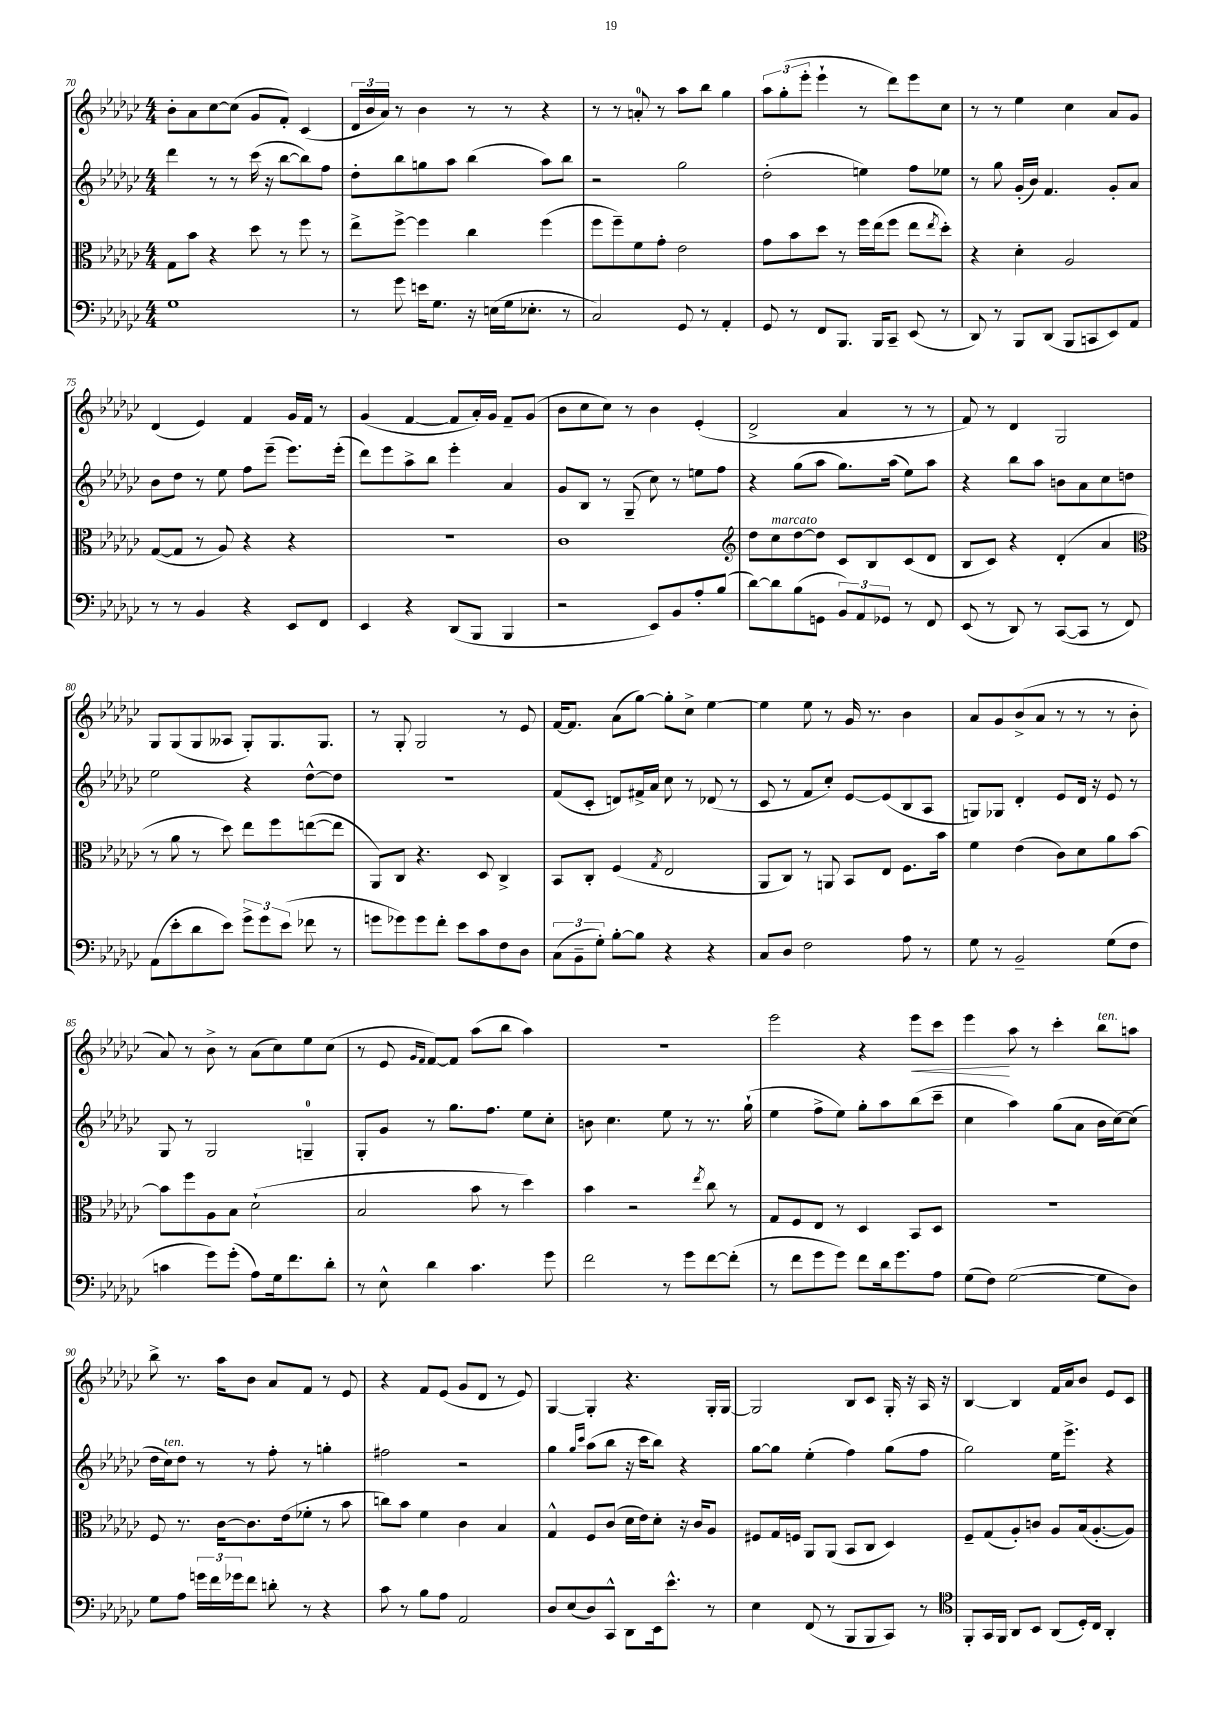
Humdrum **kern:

**kern	**kern	**kern	**kern	**dynam
*part4	*part3	*part2	*part1	*part1
*staff4	*staff3	*staff2	*staff1	*staff1
*clefF4	*clefC3	*clefG2	*clefG2	*
*k[b-e-a-d-g-c-]	*k[b-e-a-d-g-c-]	*k[b-e-a-d-g-c-]	*k[b-e-a-d-g-c-]	*
*M4/4	*M4/4	*M4/4	*M4/4	*
=70	=70	=70	=70	=70
1G-	8G-\L	4ddd-\	8b-'\L	.
.	8b-\J	.	8a-\	.
.	4r	8r	[8cc-\	.
.	.	8r	(8cc-\J]	.
.	8dd-\	(16ccc-\	8g-/L	.
.	.	16r	.	.
.	8r	[8bb-\L	8f'/J)	.
.	8ff\	8bb-\])	(4c-/	.
.	8r	8ff\J	.	.
=71	=71	=71	=71	=71
8r	8ee-^\L	8dd-'\L	24d-/LL	.
.	.	.	24b-/	.
.	.	.	24a-/JJ)	.
8g-\	[8ff^\J	8bb-\	8r	.
16en\KL	4ff\]	8ggn\	4b-\	.
8.G-\J	.	.	.	.
.	.	8aa-\J	.	.
16r	4cc-\	(4bb-\	8r	.
(16En\LL	.	.	.	.
16G-\J	.	.	8r	.
8.E-X'\J	.	.	.	.
.	(4ff\	8aa-\L)	4r	.
8r	.	8bb-\J	.	.
=72	=72	=72	=72	=72
2C-/)	8ff\L	2r	8r	.
.	8ff~\)	.	8r	.
.	8f\	.	8an'/	.
.	8g-'\J	.	8r	.
8GG-/	2e-\	2gg-\	8aa-\L	.
8r	.	.	8bb-\J	.
4AA-'/	.	.	4gg-\	.
=73	=73	=73	=73	=73
8GG-/	8g-\L	(2dd-'\	12aa-\L	.
.	.	.	(12gg-'\	.
8r	8b-\	.	.	.
.	.	.	12eee-'\J	.
8FF/L	8dd-\J	.	4eee-`\	.
8.BBB-/J	8r	.	.	.
.	16ff\LL	4een\)	8r	.
16BBB-/KL	(16ee-\J	.	.	.
8CC-~/J	8ff\J	.	8ddd-\L)	.
(8EE-/	8ee-\L	8ff\L	8eee-\	.
.	8qee-/	.	.	.
8r	8dd-'\J)	8ee-X\J	8cc-\J	.
=74	=74	=74	=74	=74
8DD-/)	4r	8r	8r	.
8r	.	8gg-\	8r	.
8BBB-/L	4d-'\	(16g-'/LL	4ee-\	.
.	.	16b-/JJ)	.	.
(8DD-/J	.	4.f/	.	.
8BBB-/L	2A-/	.	4cc-\	.
8CCn/	.	.	.	.
8EE-/)	.	8g-'/L	8a-/L	.
8AA-/J	.	8a-/J	8g-/J	.
!!LO:LB:g=z
=75	=75	=75	=75	=75
8r	([8G-/L	8b-\L	(4d-/	.
8r	8G-/J]	8dd-\J	.	.
4BB-/	8r	8r	4e-/)	.
.	8A-/)	8ee-\	.	.
4r	4r	8ff\L	4f/	.
.	.	(8eee-~\J	.	.
8EE-/L	4r	8.eee-\L)	16g-/LL	.
.	.	.	16f/JJ	.
8FF/J	.	.	8r	.
.	.	(16eee-'\Jk	.	.
=76	=76	=76	=76	=76
4EE-/	1r	8ddd-\L)	(4g-/	.
.	.	8eee-\	.	.
4r	.	8aa-^\	[4f/	.
.	.	8bb-\J	.	.
(8DD-/L	.	4eee-'\	8f/L]	.
8BBB-/J	.	.	16a-'/L)	.
.	.	.	16g-/JJ	.
4BBB-/	.	4a-/	8f~/L	.
.	.	.	(8g-/J	.
=77	=77	=77	=77	=77
2r	1c-	8g-/L	8b-\L	.
.	.	8B-/J	8cc-\	.
.	.	8r	8cc-\J)	.
.	.	(8G-~/	8r	.
8EE-/L)	.	8cc-\)	4b-\	.
8BB-/	.	8r	.	.
8A-'/	.	8een\L	(4e-'/	.
(8B-/J	.	8ff\J	.	.
=78	=78	=78	=78	=78
*	*clefG2	*	*	*
[8d-\L)	8dd-\L	4r	2d-^/	.
!	!LO:TX:a:i:t=marcato	!	!	!
8d-\]	8cc-\	.	.	.
(8B-\	[8dd-\	(8gg-\L	.	.
8GGn\J	8dd-\J]	8aa-\J	.	.
12BB-/L)	8c-/L	8.gg-\L)	4a-/	.
12AA-/	.	.	.	.
.	8B-/	.	.	.
12GG-X/J	.	.	.	.
.	.	(16aa-\Jk	.	.
8r	(8c-/	8ee-\L)	8r	.
8FF/	8d-/J	8aa-\J	8r	.
=79	=79	=79	=79	=79
(8EE-/	8B-/L	4r	8f/)	.
8r	8c-/J)	.	8r	.
8DD-/)	4r	8bb-\L	4d-/	.
8r	.	8aa-\J	.	.
([8CC-/L	(4d-'/	8bn\L	2G-/	.
8CC-/J]	.	8a-\	.	.
8r	4a-/	8cc-\	.	.
8FF/)	.	8ddn\J	.	.
!!LO:LB:g=z
=80	=80	=80	=80	=80
*	*clefC3	*	*	*
(8AA-\L	8r	2ee-\	8G-/L	.
8e-'\	8a-\	.	(8G-/	.
8d-\	8r	.	8G-/	.
8e-\J)	8dd-\)	.	8A--X/J	.
12g-^\L	8ee-\L	4r	8G-'/L)	.
12g-\	.	.	.	.
.	8ff\	.	8.G-/	.
(12e-\J	.	.	.	.
8f-X\	([8een\	[8dd-^^\L	.	.
.	.	.	8.G-/J	.
8r	8ee\J]	8dd-\J]	.	.
=81	=81	=81	=81	=81
8gn\L	8AA-/L)	1r	8r	.
8g-X\)	8C-/J	.	8G-'/	.
8g-\	4.r	.	2G-/	.
8f'\J	.	.	.	.
8e-\L	.	.	.	.
8c-\	8D-/	.	.	.
8F\	4C-^/	.	8r	.
8D-\J	.	.	8e-/	.
=82	=82	=82	=82	=82
(12C-\L	8BB-/L	(8f/L	[16f/KL	.
.	.	.	8.f/J]	.
12BB-~\	.	.	.	.
.	8C-'/J	8c-'/J	.	.
12G-'\J)	.	.	.	.
[8B-'\L	(4F/	8dn/L)	(8a-\L	.
8B-\J]	.	16f#X^/L	[8gg-\J)	.
.	.	16a-/JJ	.	.
.	8qG-/	.	.	.
4r	2E-/	8cc-\	8gg-'\L]	.
.	.	8r	8cc-^\J	.
4r	.	(8d-X/	[4ee-\	.
.	.	8r	.	.
=83	=83	=83	=83	=83
8C-/L	8AA-/L	8c-/	4ee-\]	.
8D-/J	8C-/J)	8r	.	.
2F\	8r	8f/L	8ee-\	.
.	8AAn/	8cc-'/J)	8r	.
.	8BB-/L	[8e-/L	16g-/	.
.	.	.	8.r	.
.	8E-/J	(8e-/]	.	.
8A-\	8.F\L	8B-/	4b-\	.
8r	.	8A-/J	.	.
.	16b-\Jk	.	.	.
=84	=84	=84	=84	=84
8G-\	4f\	8Gn/L)	8a-/L	.
8r	.	8G-X/J	8g-/	.
2BB-~/	(4e-\	4d-'/	(8b-^/	.
.	.	.	8a-/J	.
.	8c-\L)	8e-/L	8r	.
.	8d-\	16d-/Jk	8r	.
.	.	16r	.	.
(8G-\L	8a-\	8e-/	8r	.
8F\J	[8b-\J	8r	8b-'\	.
!!LO:LB:g=z
=85	=85	=85	=85	=85
4cn\	8b-\L]	8G-/	8a-/)	.
.	8ff\	8r	8r	.
8g-\L)	8A-\	2G-/	8b-^\	.
(8g-'\J	8B-\J	.	8r	.
8A-\L)	(2d-`\	.	(8a-\L	.
16G-\k	.	.	8cc-\)	.
8.f\	.	.	.	.
.	.	4Gn~/	8ee-\	.
8d-'\J	.	.	(8cc-\J	.
=86	=86	=86	=86	=86
8r	2B-/	8G-'/L	8r	.
8E-^^\	.	8g-/J	8e-/	.
.	.	.	16qqg-/LL	.
.	.	.	16qqf/JJ	.
4d-\	.	8r	[8f/L)	.
.	.	8.gg-\L	8f/J]	.
4.c-\	8b-\	.	(8aa-\L	.
.	.	8.ff\J	.	.
.	8r	.	8bb-\J	.
.	4dd-\)	8ee-\L	4aa-\)	.
8g-\	.	8cc-'\J	.	.
=87	=87	=87	=87	=87
2f\	4b-\	8bn\	1r	.
.	.	4.cc-\	.	.
.	2r	.	.	.
8r	.	8ee-\	.	.
8g-\L	.	8r	.	.
.	8qee-/	.	.	.
[8f\	8cc-\	8.r	.	.
(8f'\J]	8r	.	.	.
.	.	(16gg-`\	.	.
=88	=88	=88	=88	=88
8r	8G-/L	4ee-\	2eee-\	.
8f\L	8F/	.	.	.
8g-\	8E-/J	8ff^\L	.	.
8g-\J)	8r	8ee-\J)	.	.
8f\L	4D-/	8gg-'\L	4r	.
16d-\k	.	8aa-\	.	.
8.g-\	.	.	.	.
!	!	!	!	!LO:HP:b
.	8BB-/L	(8bb-\	8eee-\L	<
8A-\J	8D-/J	8ccc-~\J	8ccc-\J	.
=89	=89	=89	=89	=89
(8G-\L	1r	4cc-\	4eee-\	.
8F\J)	.	.	.	.
([2G-\	.	4aa-\)	8aa-\	[
.	.	.	8r	.
.	.	(8gg-\L	4ccc-'\	.
.	.	8a-\J	.	.
!	!	!	!LO:TX:a:i:t=ten.	!
8G-\L]	.	16b-\LL	8bb-\L	.
.	.	[16cc-\J)	.	.
8D-\J)	.	(8cc-\J]	8aan\J	.
!!LO:LB:g=z
=90	=90	=90	=90	=90
8G-\L	8F/	16dd-\LL	8bb-^\	.
!	!	!LO:TX:a:i:t=ten.	!	!
.	.	16cc-\J)	.	.
8A-\J	8.r	8dd-\J	8.r	.
24gn\LL	.	8r	.	.
24f\	.	.	.	.
.	[16c-\KL	.	16aa-\KL	.
24g-X\J	.	.	.	.
8f\J	8.c-\]	8r	8b-\J	.
8dn'\	.	8ff'\	8a-/L	.
.	(16e-\k	.	.	.
8r	8f-X'\J	8r	8f/J	.
4r	8r	4ggn'\	8r	.
.	8b-\	.	8e-/	.
=91	=91	=91	=91	=91
8c-\	8ccn\L)	2ff#X\	4r	.
8r	8b-\J	.	.	.
8B-\L	4f\	.	8f/L	.
8A-\J	.	.	(8e-/J	.
2AA-/	4c-\	2r	8g-/L	.
.	.	.	8d-/J	.
.	4B-/	.	8r	.
.	.	.	8e-/)	.
=92	=92	=92	=92	=92
8D-/L	4G-^^/	4gg-\	[4G-/	.
(8E-/	.	.	.	.
.	.	16qqgg-/LL	.	.
.	.	16qqccc-/JJ	.	.
8D-/)	8F/L	(8aa-\L	4G-'/]	.
8CC-^^/J	(8c-/J	8bb-\J	.	.
8DD-\L	16d-\LL	16r	4.r	.
.	16e-\J)	16ccc-\KL	.	.
16EE-\k	8d-'\J	8bb-\J)	.	.
8.e-^^\J	.	.	.	.
.	16r	4r	.	.
.	16c-/KL	.	.	.
8r	8A-/J	.	16G-'/LL	.
.	.	.	[16G-/JJ	.
=93	=93	=93	=93	=93
4E-\	8F#X/L	[8gg-\L	2G-/]	.
.	16G-/L	8gg-\J]	.	.
.	16Fn/JJ	.	.	.
(8FF/	8AA-/L	(4ee-'\	.	.
8r	(8AA-/J	.	.	.
8BBB-/L	8BB-/L	4ff\)	8B-/L	.
8BBB-/	8C-/J	.	8c-/J	.
8CC-/J)	4D-/)	(8gg-\L	16G-'/	.
.	.	.	16r	.
8r	.	8ff\J	16A-/	.
.	.	.	16r	.
=94	=94	=94	=94	=94
*clefC4	*	*	*	*
8FF'/L	8F~/L	2gg-\)	[4B-/	.
16GG-/L	(8G-/	.	.	.
16FF/JJ	.	.	.	.
8AA-/L	8A-'/)	.	4B-/]	.
8BB-/J	8cn/J	.	.	.
(8AA-/L	8A-/L	16ee-\KL	16f/LL	.
.	.	8.eee-^\J	16a-/J	.
16D-'/L)	(16B-/k	.	8b-/J	.
16C-/JJ	[8.A-'/	.	.	.
4AA-'/	.	4r	8e-/L	.
.	8A-/J])	.	8c-/J	.
==	==	==	==	==
*-	*-	*-	*-	*-
